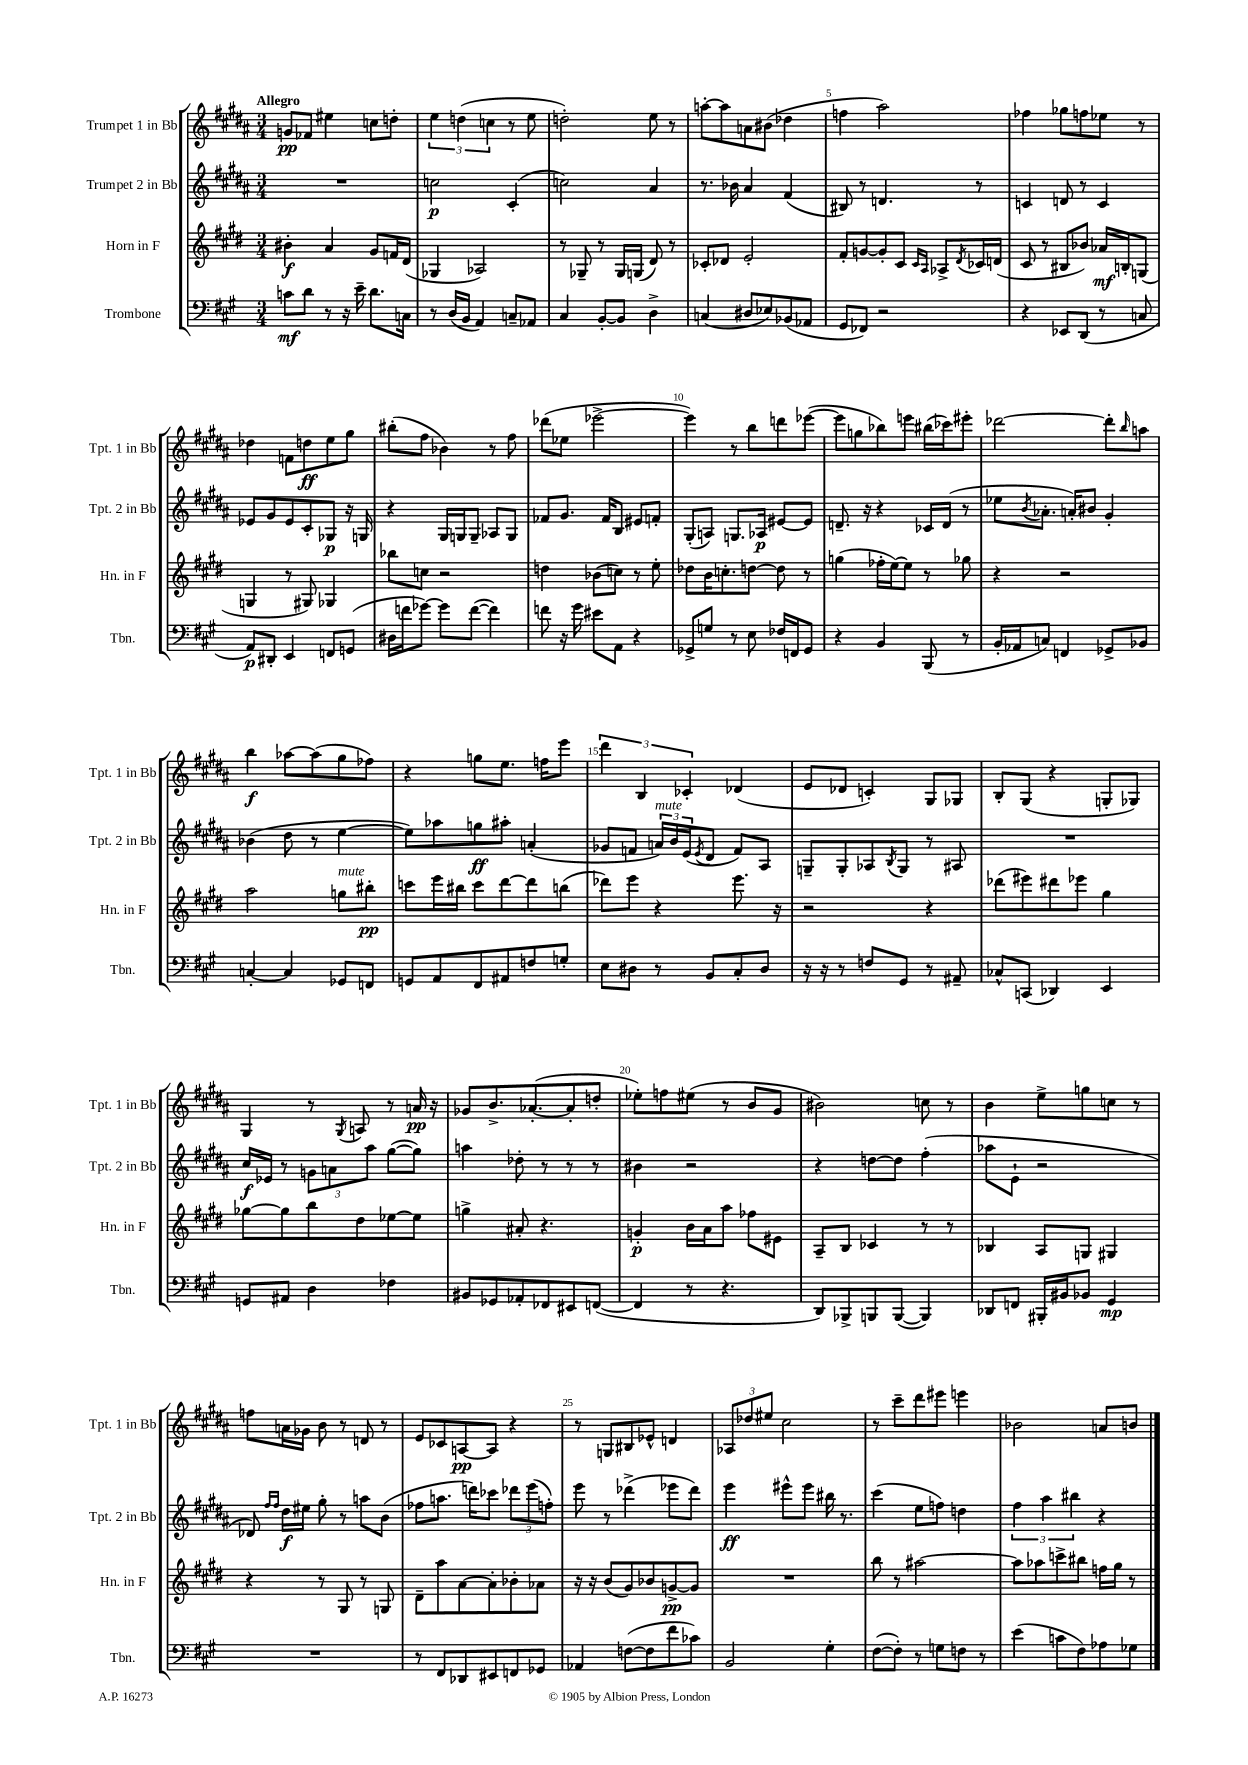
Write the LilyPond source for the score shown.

<<
\new StaffGroup <<
\new Staff = "s0" \with { instrumentName = "Trumpet 1 in Bb" shortInstrumentName = "Tpt. 1 in Bb" } {
    \clef treble \key b \major \numericTimeSignature \time 3/4 \tempo "Allegro"
    g'8\pp fes'8 eis''4 c''8 d''8-. |
    \tuplet 3/2 { e''4 d''4( c''4 } r8 e''8 |
    d''2-.) e''8 r8 |
    a''8~-. a''8 a'8 bis'8( des''4 |
    f''4 ais''2) |
    fes''4 ges''8 f''8 ees''8 r8 |
    des''4 f'8 d''8\ff e''8 gis''8 |
    bis''8-.( fis''8 bes'4) r8 fis''8 |
    des'''8( ees''8 ees'''2~-> |
    ees'''4) r8 b''8 d'''8 ees'''8~( |
    ees'''8 g''8 bes''8) e'''8 bis''16( ces'''16) eis'''8-. |
    des'''2~ des'''8-. \grace { b''16 } a''8 |
    b''4\f aes''8~ aes''8( gis''8 fes''8) |
    r4 g''8 e''8. f''16 e'''8 |
    \tuplet 3/2 { dis'''4 b4 ces'4-. } des'4( |
    e'8 des'8 c'4-.) gis8 ges8 |
    b8-. gis8( r4 g8-. ges8) |
    gis4 r8 \acciaccatura { gis8 } a8 r8 a'16\pp r16 |
    ges'8 b'8.-> aes'8.~-.( aes'8-. d''8-. |
    ees''8-.) f''8 eis''8( r8 b'8 gis'8 |
    bis'2) c''8 r8 |
    b'4 e''8-> g''8 c''8 r8 |
    f''8 a'16 ges'16 b'8 r8 d'8 r8 |
    e'8 ces'8 a8~\pp a8 r4 |
    r8 g8 bis8 ees'8-^ d'4 |
    \tuplet 3/2 { aes8 des''8 eis''8 } cis''2 |
    r8 cis'''8-- dis'''8 eis'''8 e'''4 |
    bes'2 a'8 b'8 \bar "|." |
}
\new Staff = "s1" \with { instrumentName = "Trumpet 2 in Bb" shortInstrumentName = "Tpt. 2 in Bb" } {
    \clef treble \key b \major \numericTimeSignature \time 3/4
    R2. |
    c''2\p cis'4-.( |
    c''2) ais'4 |
    r8. bes'16 ais'4 fis'4( |
    bis8) r8 d'4. r8 |
    c'4 d'8 r8 c'4 |
    ees'8 gis'8 ees'8 cis'8-. ges8\p r16 g16 |
    r4 gis16 g16 g8-- aes8 g8 |
    fes'8 gis'8. fes'16 b8 eis'8 f'8-. |
    gis8-.( a8) g8. aes16\p eis'8~ eis'8 |
    d'8.-- r16 r4 ces'16 d'16( r8 |
    ees''8 \acciaccatura { b'8 } aes'8.-. a'16-.) bis'8 gis'4-. |
    bes'4( dis''8 r8 e''4~ |
    e''8) aes''8 g''8\ff ais''8-. a'4-.( |
    ges'8 f'8 \tuplet 3/2 { a'16^\markup { \italic "mute" }) b'16 e'16( } \acciaccatura { e'8 } dis'8 f'8) ais8 |
    g8-- g8-. aes8 \acciaccatura { b8 } g8 r8 ais8 |
    R2. |
    cis''16\f ees'16 r8 \tuplet 3/2 { g'8 a'8 ais''8 } gis''8~( gis''8) |
    a''4 des''8-. r8 r8 r8 |
    bis'4 r2 |
    r4 d''8~ d''8 fis''4-.( |
    aes''8 e'8-! r2 |
    des'8) \grace { fis''16 fis''16 } dis''16\f eis''16 gis''8-. r8 a''8 b'8( |
    fes''8 a''8. d'''16) ces'''8 \tuplet 3/2 { des'''8 e'''8( f''8-.) } |
    e'''8 r8 des'''4->( ees'''8 des'''8) |
    e'''4\ff eis'''8-^ eis'''8 bis''16 r8. |
    cis'''4( e''8 f''8) d''4 |
    \tuplet 3/2 { fis''4 ais''4 bis''4 } r4 \bar "|." |
}
\new Staff = "s2" \with { instrumentName = "Horn in F" shortInstrumentName = "Hn. in F" } {
    \clef treble \key e \major \numericTimeSignature \time 3/4
    bis'4-.\f a'4 gis'8 f'16 dis'16( |
    ges4 aes2) |
    r8 ges8-- r8 ges16 g16( dis'8) r8 |
    ces'8-. des'8 e'2-. |
    fis'8-. g'8~ g'8-. cis'8 \grace { cis'16 a16 } aes8-> \acciaccatura { dis'8 } ces'16 d'16( |
    cis'8 r8 bis8 bes'8) aes'16\mf b16-. g8( |
    g4 r8 gis8) ges4 |
    bes''8 c''8 r2 |
    d''4 bes'8( c''8) r8 e''8-. |
    des''8 b'16 c''8.-. d''8~ d''8 r8 |
    g''4( fes''16-. e''16~) e''8 r8 ges''8 |
    r4 r2 |
    a''2 g''8^\markup { \italic "mute" } bis''8-.\pp |
    c'''8 e'''16 bis''16 c'''8 dis'''8~ dis'''8 b''8( |
    des'''8) e'''8 r4 e'''8. r16 |
    r2 r4 |
    des'''8( eis'''8) dis'''8 ees'''8 gis''4 |
    ges''8~ ges''8 b''8 dis''8 ees''8~ ees''8 |
    g''4-> ais'8-. r4. |
    g'4-.\p b'16 a'16 a''8 fes''8 eis'8 |
    a8-- b8 ces'4 r8 r8 |
    bes4 a8 g8 gis4 |
    r4 r8 gis8 r8 g8 |
    dis'8-- a''8 a'8~ a'8-. bes'8-. aes'8 |
    r16 r16 b'8( gis'8) bes'8 g'8~->\pp g'8 |
    R2. |
    b''8 r8 ais''2~ |
    ais''8 aes''8 c'''8-> bis''8 f''16 gis''16 r8 \bar "|." |
}
\new Staff = "s3" \with { instrumentName = "Trombone" shortInstrumentName = "Tbn." } {
    \clef bass \key a \major \numericTimeSignature \time 3/4
    c'8\mf d'8 r8 r16 e'16-- d'8. c16 |
    r8 d16( b,16 a,4) c8-- aes,8 |
    cis4 b,8~-. b,8 d4-> |
    c4( dis8 ees8) bes,8( aes,8 |
    gis,8 fes,8) r2 |
    r4 ees,8 d,8( r8 c8 |
    a,8\p) dis,8-. e,4 f,8 g,8( |
    dis16 f'16 ges'8~) ges'8 f'8~( f'4) |
    f'8 r16 gis'16 eis'8 a,8 r4 |
    ges,8-> g8 r8 e8 fes16 f,16 ges,8 |
    r4 b,4 b,,8( r8 |
    b,16-. aes,16 c8) f,4 ges,8-> bes,8 |
    c4~-. c4 ges,8 f,8 |
    g,8 a,8 fis,8 ais,8 f8 g8-. |
    e8 dis8 r8 b,8 cis8-. dis8 |
    r16 r16 r8 f8 gis,8 r8 ais,8-- |
    ces8-^ c,8( des,4) e,4 |
    g,8 ais,8 d4 fes4 |
    bis,8 ges,8 aes,8-. fes,8 eis,8 f,8~( |
    f,4 r8 r4. |
    d,8) bes,,8-> b,,8 b,,8~( b,,4) |
    des,8 f,8 bis,,16-. bis,16 bes,8 gis,4\mp |
    R2. |
    r8 fis,8 des,8 eis,8 f,8 ges,8 |
    aes,4 f8~( f8 fis'8 ces'8) |
    b,2 gis4-. |
    fis8~( fis8-.) r8 g8 f8 r8 |
    e'4( c'8 fis8) aes8 ges8 \bar "|." |
}
>>
>>
\layout { \context { \Score \override BarNumber.break-visibility = ##(#f #t #t) barNumberVisibility = #(every-nth-bar-number-visible 5) } }
